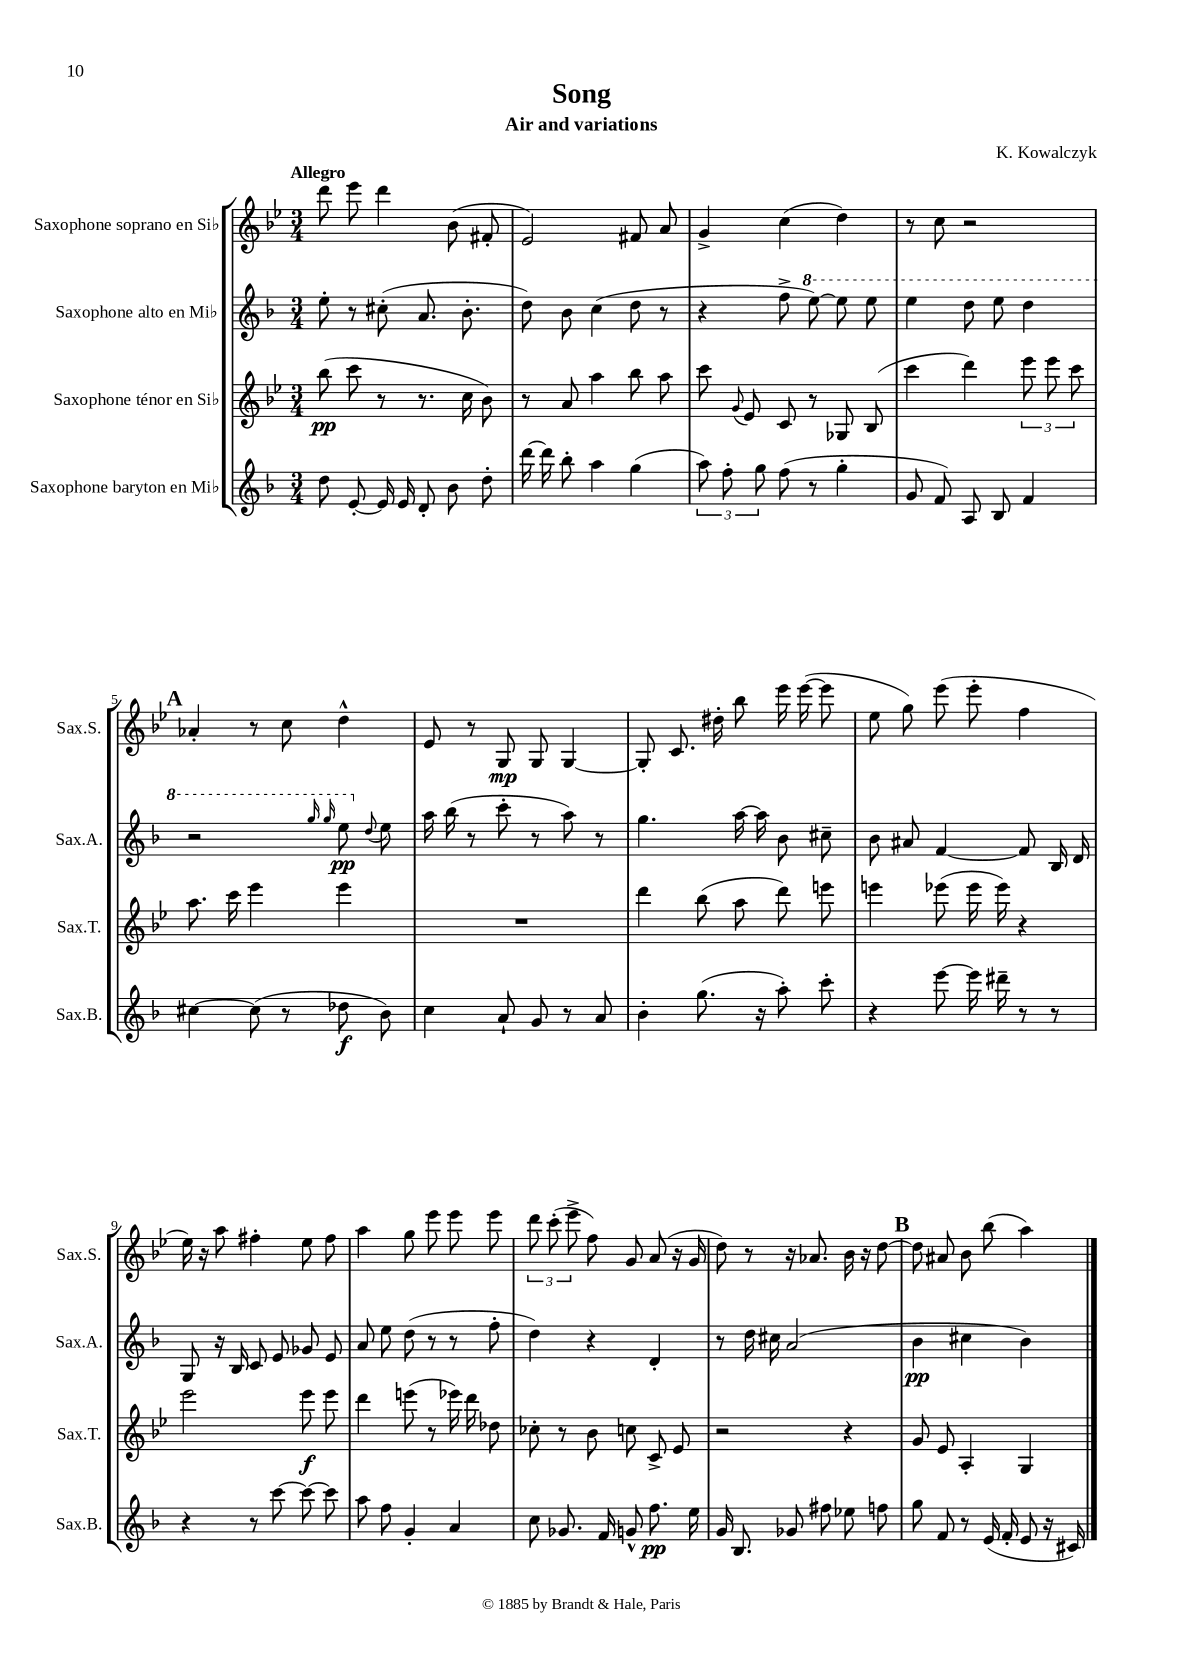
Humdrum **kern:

**kern	**kern	**kern	**kern
*staff4	*staff3	*staff2	*staff1
*clefG2	*clefG2	*clefG2	*clefG2
*k[b-]	*k[b-e-]	*k[b-]	*k[b-e-]
*M3/4	*M3/4	*M3/4	*M3/4
8dd	(8bb-	8ee'	8ddd
[8e'	8ccc	8r	8eee-
16e]	8r	(8cc#'	4ddd
16e	.	.	.
8d'	8.r	8.a	.
8b-	.	.	(8b-
.	16cc	8.b-'	.
8dd'	8b-)	.	8f#'
=	=	=	=
[16ddd	8r	8dd)	2e-)
16ddd]	.	.	.
8bb-'	8a	8b-	.
4aa	4aa	(4cc	.
(4gg	8bb-	8dd	8f#
.	8aa	8r	8a
=	=	=	=
12aa)	8ccc	4r	4g^
12ff'	.	.	.
.	8qqg	.	.
.	8e-	.	.
12gg	.	.	.
(8ff	8c	8ff^	(4cc
8r	8r	[8eee)	.
4gg'	8G-	8eee]	4dd)
.	(8B-	8eee	.
=	=	=	=
8g	4ccc	4eee	8r
8f)	.	.	8cc
8A	4ddd)	8ddd	2r
8B-	.	8eee	.
4f	12eee-	4ddd	.
.	12eee-	.	.
.	12ccc	.	.
=	=	=	=
[4cc#	8.aa	2r	4a-'
.	16ccc	.	.
(8cc#]	4eee-	.	8r
8r	.	.	8cc
.	.	16qqggg	.
.	.	16qqggg	.
8dd-	4eee-	8eee	4dd^^
.	.	8qqdd	.
8b-)	.	8ee	.
=	=	=	=
4cc	2.r	16aa	8e-
.	.	(16bb-	.
.	.	8r	8r
8a`	.	8ccc'	8G
8g	.	8r	8G
8r	.	8aa)	[4G
8a	.	8r	.
=	=	=	=
4b-'	4ddd	4.gg	8G']
.	.	.	8.c
(8.gg	(8bb-	.	.
.	.	.	16dd#'
.	8aa	[16aa	8bb-
16r	.	16aa]	.
8aa')	8ddd)	8b-	16eee-
.	.	.	([16eee-
8ccc'	8eee	8cc#~	8eee-]
=	=	=	=
4r	4eee	8b-	8ee-
.	.	8a#	8gg)
[8eee	(8eee-	[4f	(8eee-
16eee]	16eee-	.	8eee-'
16ddd#~	16eee-)	.	.
8r	4r	8f]	4ff
8r	.	16B-	.
.	.	16d	.
=	=	=	=
4r	2eee-	8G	16ee-)
.	.	.	16r
.	.	16r	8aa
.	.	16B-	.
8r	.	8c	4ff#'
[8ccc	.	8e	.
8ccc_	8eee-	8g-	8ee-
8ccc]	8eee-	8e	8ff#
=	=	=	=
8aa	4ddd	8a	4aa
8ff	.	8ee	.
4g'	(8eee	(8dd	8gg
.	8r	8r	8eee-
4a	16eee-)	8r	8eee-
.	16ddd	.	.
.	8dd-	8ff'	8eee-
=	=	=	=
8cc	8cc-'	4dd)	12ddd
.	.	.	(12ccc'
8.g-	8r	.	.
.	.	.	12eee-^
.	8b-	4r	8ff)
16f	.	.	.
8g^^	8cc	.	8g
8.ff	8c^	4d'	(8a
.	8e-	.	16r
16ee	.	.	16g
=	=	=	=
16g	2r	8r	8dd)
8.B-	.	.	.
.	.	16dd	8r
.	.	16cc#	.
8g-	.	(2a	16r
.	.	.	8.a-
8ff#	.	.	.
8ee-	4r	.	16b-
.	.	.	16r
8ff	.	.	[8dd
=	=	=	=
8gg	8g	4b-	8dd]
8f	8e-	.	8a#
8r	4A'	4cc#	8b-
(16e	.	.	(8bb-
16f'	.	.	.
8e	4G	4b-)	4aa)
16r	.	.	.
16c#)	.	.	.
==	==	==	==
*-	*-	*-	*-
